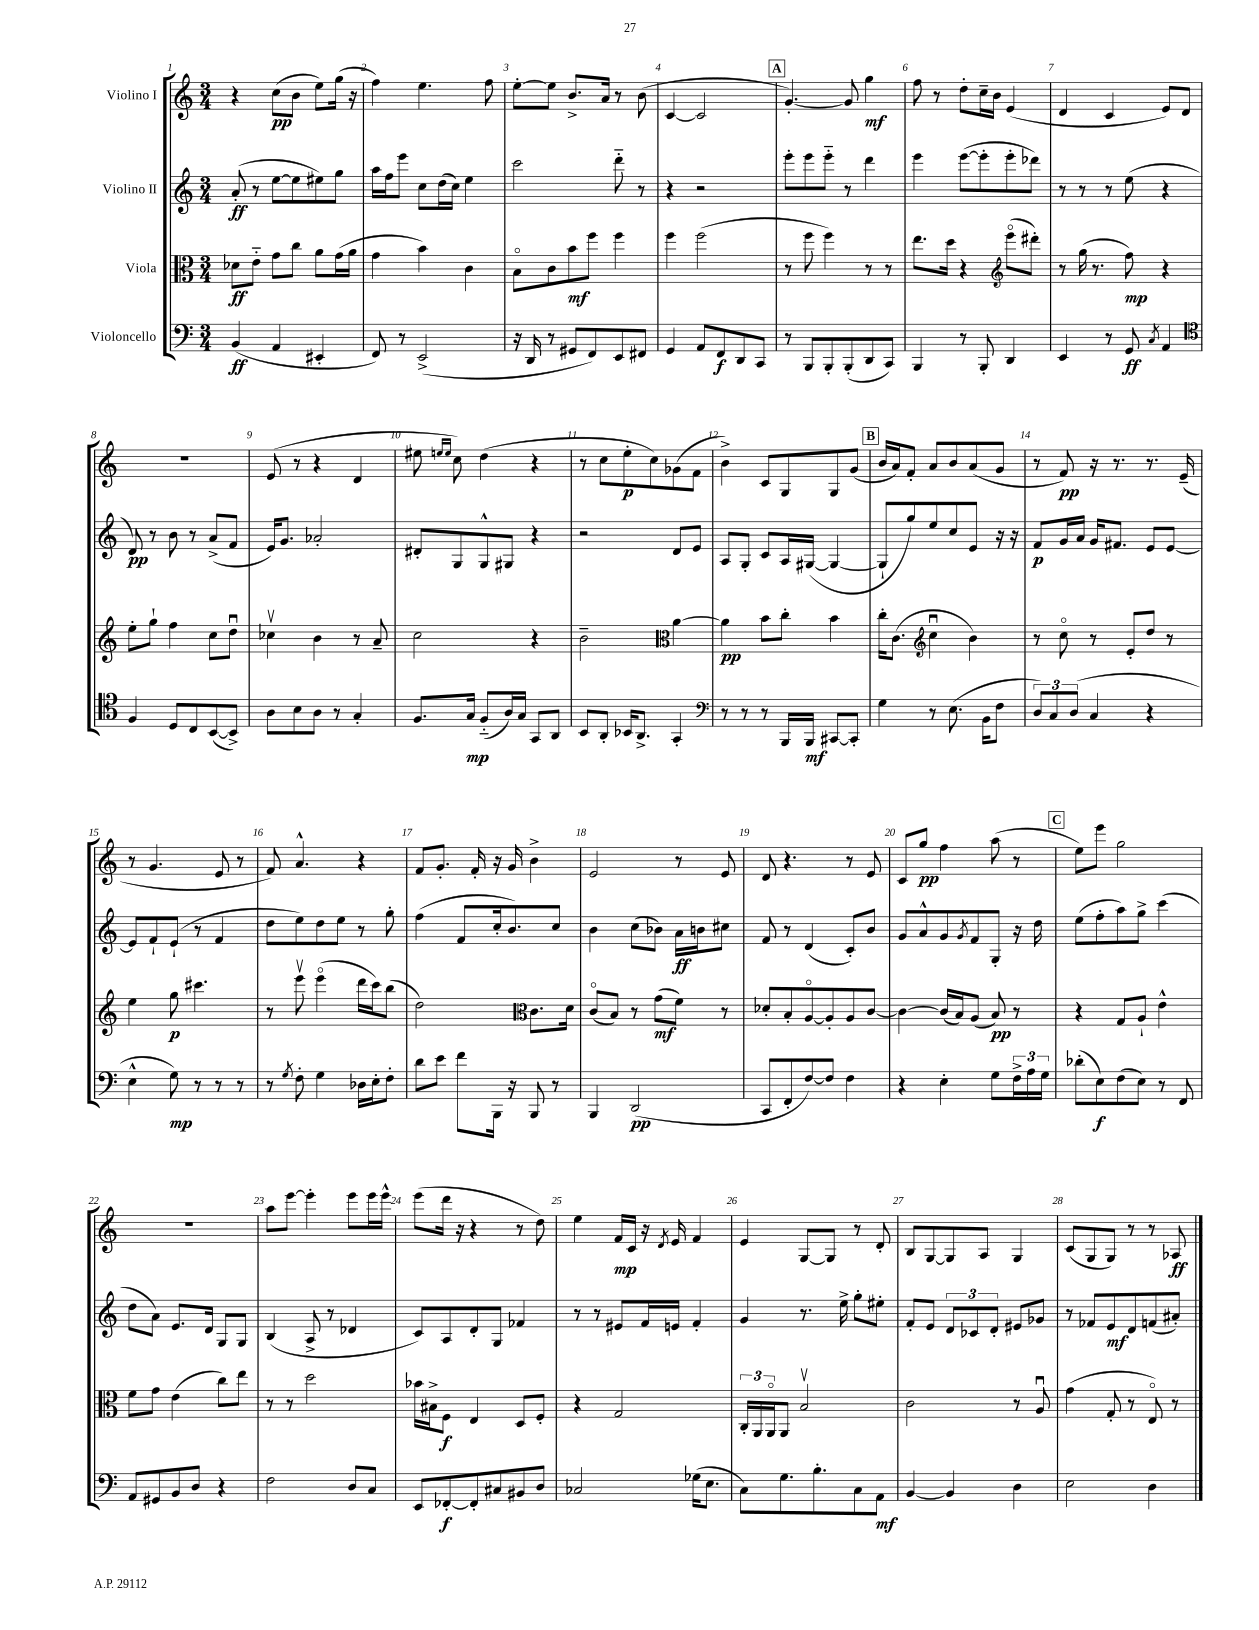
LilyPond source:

<<
\new StaffGroup <<
\new Staff = "s0" \with { instrumentName = "Violino I" } {
    \clef treble \key c \major \numericTimeSignature \time 3/4
    r4 c''8\pp( b'8 e''8) g''16( r16 |
    f''4) e''4. f''8 |
    e''8~-. e''8 b'8.-> a'16 r8 b'8( |
    c'4~ c'2 |
    \mark \markup { \box "A" } g'4.~-.) g'8 g''4\mf |
    f''8 r8 d''8-. c''16-- b'16 e'4( |
    d'4 c'4 e'8) d'8 |
    R2. |
    e'8( r8 r4 d'4 |
    eis''8 \grace { e''16 e''16 } c''8) d''4( r4 |
    r8 c''8 e''8-.\p c''8) ges'8( f'8 |
    b'4->) c'8 g8 g8 g'8( |
    \mark \markup { \box "B" } b'16 a'16) f'8-. a'8 b'8 a'8( g'8 |
    r8 f'8\pp) r16 r8. r8. e'16--( |
    r8 g'4. e'8 r8 |
    f'8) a'4.-^ r4 |
    f'8 g'8.-. f'16-. r16 g'16 b'4-> |
    e'2 r8 e'8 |
    d'8 r4. r8 e'8 |
    c'8 g''8\pp f''4 a''8( r8 |
    \mark \markup { \box "C" } e''8) e'''8 g''2 |
    R2. |
    a''8 e'''8~ e'''4-. e'''8 e'''16 e'''16-^ |
    e'''8( d'''16 r16 r4 r8 d''8) |
    e''4 f'16\mp c'16 r16 \acciaccatura { d'8 } e'16 f'4 |
    e'4 g8~ g8 r8 d'8-. |
    b8 g8~ g8 a8 g4 |
    c'8( g8 g8) r8 r8 aes8\ff \bar "|." |
}
\new Staff = "s1" \with { instrumentName = "Violino II" } {
    \clef treble \key c \major \numericTimeSignature \time 3/4
    a'8-.\ff( r8 e''8~ e''8 eis''8) g''8 |
    a''16 f''16 e'''8 c''8 d''16( c''16) e''4 |
    c'''2 d'''8-_ r8 |
    r4 r2 |
    \mark \markup { \box "A" } e'''8-. e'''8 e'''8-_ r8 d'''4 |
    e'''4 e'''8~( e'''8-. e'''8-. des'''8) |
    r8 r8 r8 e''8( r4 |
    d'8\pp) r8 b'8 r8 a'8->( f'8 |
    e'16) g'8. aes'2-. |
    dis'8-. g8 g8-^ gis8 r4 |
    r2 d'8 e'8 |
    a8 g8-. c'8 a16 gis16~( gis4~ |
    \mark \markup { \box "B" } gis8-! g''8) e''8 c''8 e'8 r16 r16 |
    f'8\p g'16 a'16 g'16 fis'8. e'8 e'8~ |
    e'8 f'8-! e'8-!( r8 f'4 |
    d''8 e''8) d''8 e''8 r8 g''8-. |
    f''4( f'8 c''16-. b'8.) c''8 |
    b'4 c''8( bes'8) a'16\ff b'16 cis''8 |
    f'8 r8 d'4( c'8-.) b'8 |
    g'8 a'8-^ g'8 \acciaccatura { g'8 } f'8 g8-. r16 d''16 |
    \mark \markup { \box "C" } e''8( f''8-. a''8) g''8-> c'''4( |
    d''8 a'8) e'8. d'16 g8 g8 |
    b4( a8-> r8 des'4 |
    c'8) a8 d'8-. g8 fes'4 |
    r8 r8 eis'8 f'16 e'16 f'4-. |
    g'4 r8. e''16-> g''8-. eis''8-. |
    f'8-. e'8 \tuplet 3/2 { d'8 ces'8 d'8-. } eis'8 ges'8 |
    r8 fes'8 e'8\mf d'8 f'8( ais'8-.) \bar "|." |
}
\new Staff = "s2" \with { instrumentName = "Viola" } {
    \clef alto \key c \major \numericTimeSignature \time 3/4
    des'8\ff e'8-_ g'8 c''8 a'8 g'16( a'16 |
    g'4 b'4) c'4 |
    b8\flageolet c'8 b'8\mf f''8 f''4 |
    f''4 f''2( |
    \mark \markup { \box "A" } r8 f''8 f''4) r8 r8 |
    e''8. d''16 r4 \clef treble e'''8\flageolet( dis'''8-.) |
    r8 g''16( r8. f''8\mp) r4 |
    e''8-. g''8-! f''4 c''8 d''8\downbow |
    ces''4\upbow b'4 r8 a'8-- |
    c''2 r4 |
    b'2-- \clef alto a'4~ |
    a'4\pp b'8 c''8-. b'4 |
    \mark \markup { \box "B" } c''16-. c'8.( \clef treble c''4\downbow b'4) |
    r8 c''8\flageolet r8 e'8-. d''8 r8 |
    e''4 g''8\p cis'''4. |
    r8 e'''8\upbow e'''4\flageolet( d'''16 c'''16) b''8( |
    d''2) \clef alto c'8. d'16 |
    c'8\flageolet( b8) r8 g'8\mf( f'8) r8 |
    des'8-. b8-. a8~\flageolet a8-. a8 c'8~ |
    c'4~ c'16( b16) a8( b8\pp) r8 |
    \mark \markup { \box "C" } r4 g8 a8-! e'4-^ |
    f'8 g'8 e'4( c''8) e''8 |
    r8 r8 d''2 |
    bes'16 bis16-> f8\f e4 d8 f8-. |
    r4 g2 |
    \tuplet 3/2 { c16-. a,16 a,16\flageolet } a,8 b2\upbow |
    c'2 r8 a8\downbow |
    g'4( g8-. r8 e8\flageolet) r8 \bar "|." |
}
\new Staff = "s3" \with { instrumentName = "Violoncello" } {
    \clef bass \key c \major \numericTimeSignature \time 3/4
    b,4\ff( a,4 eis,4-. |
    f,8) r8 e,2->( |
    r16 d,16 r8 gis,8 f,8) e,8 fis,8 |
    g,4 a,8 f,8\f d,8 c,8 |
    \mark \markup { \box "A" } r8 b,,8 b,,8-. b,,8-.( d,8 c,8) |
    b,,4 r8 b,,8-. d,4 |
    e,4 r8 g,8\ff \acciaccatura { c8 } a,4 |
    \clef tenor f4 d8 c8 b,8~( b,8->) |
    a8 b8 a8 r8 g4-. |
    f8. g16\mp f8-_( a16) g16 g,8 a,8 |
    b,8 a,8-. bes,16 a,8.-> g,4-. |
    \clef bass r8 r8 r8 b,,16 b,,16\mf cis,8~ cis,8-. |
    \mark \markup { \box "B" } g4 r8 e8.( b,16 f8 |
    \tuplet 3/2 { d8) c8 d8( } c4 r4 |
    e4-^ g8\mp) r8 r8 r8 |
    r8 \acciaccatura { g8 } f8-. g4 des16 e16-. f8-. |
    d'8 e'8 f'8 b,,16 r16 b,,8 r8 |
    b,,4 d,2\pp( |
    c,8 f,8-. f8~) f8 f4 |
    r4 e4-. g8 \tuplet 3/2 { f16-> a16 g16 } |
    \mark \markup { \box "C" } des'8-.( e8\f) f8( e8) r8 f,8 |
    a,8 gis,8 b,8 d8 r4 |
    f2 d8 c8 |
    e,8 fes,8~-.\f fes,8-. cis8 bis,8 d8 |
    ces2 ges16( e8. |
    c8) g8. b8.-. c8 a,8\mf |
    b,4~ b,4 d4 |
    e2 d4 \bar "|." |
}
>>
>>
\layout { \context { \Score \override BarNumber.break-visibility = ##(#f #t #t) barNumberVisibility = #all-bar-numbers-visible } }
